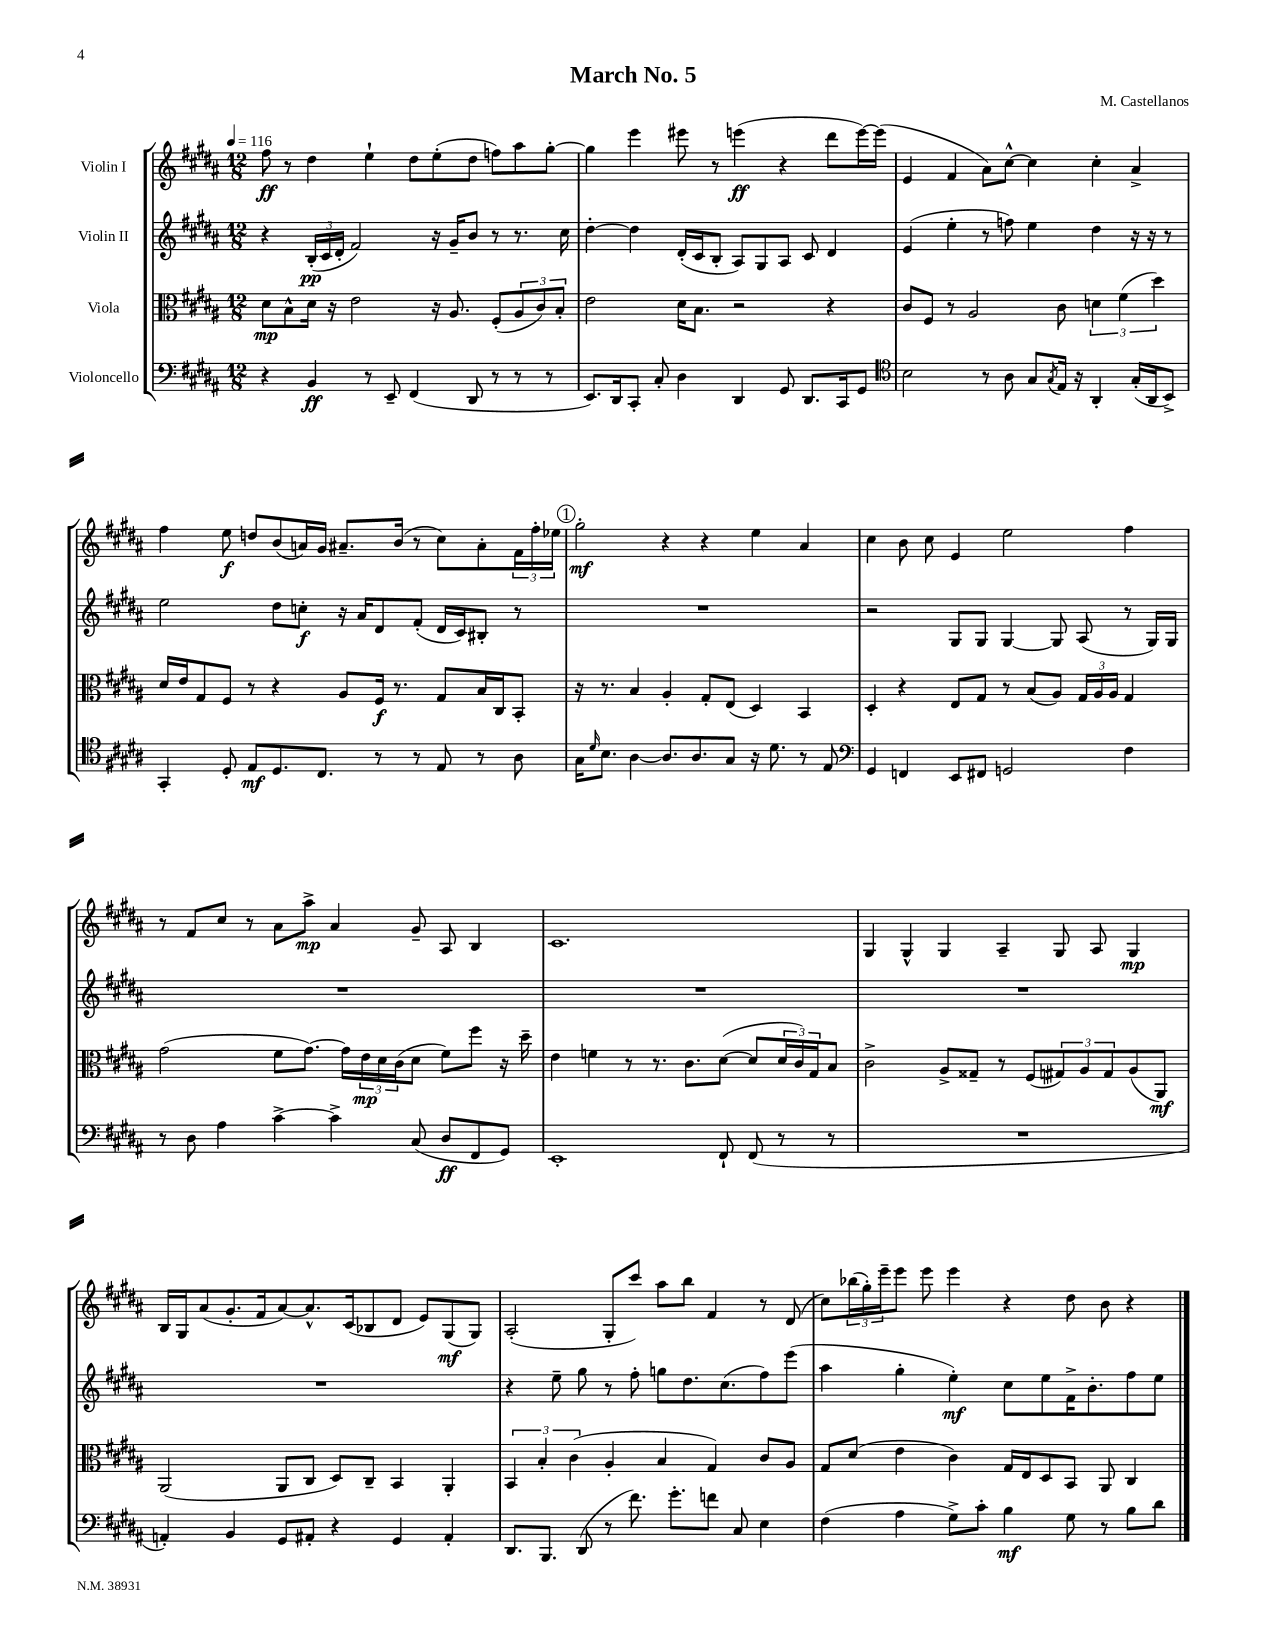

**kern	**kern	**kern	**kern
*staff4	*staff3	*staff2	*staff1
*clefF4	*clefC3	*clefG2	*clefG2
*k[f#c#g#d#a#]	*k[f#c#g#d#a#]	*k[f#c#g#d#a#]	*k[f#c#g#d#a#]
*M12/8	*M12/8	*M12/8	*M12/8
*MM116	*MM116	*MM116	*MM116
4r	8d#	4r	8ff#
.	8B^^	.	8r
4BB	16d#	(24B'	4dd#
.	.	24c#	.
.	16r	.	.
.	.	24d#'	.
.	2e	2f#)	.
8r	.	.	4ee`
8EE~	.	.	.
(4FF#	.	.	8dd#
.	16r	16r	(8ee'
.	8.A#	16g#~	.
8DD#	.	8b	8dd#
8r	(8F#'	8r	8ff)
8r	12A#	8.r	8aa#
.	12c#)	.	.
8r	.	.	[8gg#'
.	12B'	.	.
.	.	16cc#	.
=	=	=	=
8.EE)	2e	[4dd#'	4gg#]
16DD#	.	.	.
8CC#'	.	4dd#]	4eee
8C#'	.	.	.
4D#	16d#	(16d#'	8eee#
.	8.B	16c#	.
.	.	8B'	8r
4DD#	2r	8A#)	(4eee
.	.	8G#	.
8GG#	.	8A#	4r
8.DD#	.	8c#	.
.	4r	4d#	8ddd#
16CC#	.	.	.
8GG#	.	.	[16eee)
.	.	.	(16eee]
=	=	=	=
*clefC4	*	*	*
2B	8c#	(4e	4e
.	8F#	.	.
.	8r	4ee'	4f#
.	2A#	.	.
8r	.	8r	8a#)
8A#	.	8ff)	[8cc#^^
8G#	.	4ee	4cc#]
8qG#	.	.	.
16E	8c#	.	.
16r	.	.	.
4AA#'	6d	4dd#	4cc#'
.	(6f#	.	.
(16G#'	.	16r	4a#^
16AA#	.	16r	.
.	6dd#)	.	.
8BB^)	.	8r	.
=	=	=	=
4GG#'	16d#	2ee	4ff#
.	16e	.	.
.	8G#	.	.
8D#'	8F#	.	8ee
8E	8r	.	8dd
8.D#	4r	8dd#	(8b
.	.	8cc'	16a)
8.C#	.	.	16g#
.	8A#	16r	8.a#~
.	.	16a#	.
8r	16F#	8d#	.
.	8.r	.	(16b
8r	.	(8f#'	8r
8E	8G#	16d#	8cc#)
.	.	16c#)	.
8r	16B	8B#'	8a#'
.	16C#	.	.
8A#	8BB'	8r	24f#
.	.	.	24ff#'
.	.	.	24ee-
=	=	=	=
16G#	16r	1.r	2gg#'
16qqd#	.	.	.
8.B	8.r	.	.
[4A#	4B	.	.
8.A#]	4A#'	.	4r
8.A#	.	.	.
.	8G#'	.	4r
8G#	(8E	.	.
16r	4D#)	.	4ee
8.d#	.	.	.
8r	4BB	.	4a#
8E	.	.	.
=	=	=	=
*clefF4	*	*	*
4GG#	4D#'	2r	4cc#
4FF	4r	.	8b
.	.	.	8cc#
8EE	8E	8G#	4e
8FF#	8G#	8G#	.
2GG	8r	[4G#	2ee
.	(8B	.	.
.	8A#)	8G#]	.
.	24G#	(8A#	.
.	24A#	.	.
.	24A#	.	.
4F#	4G#	8r	4ff#
.	.	16G#)	.
.	.	16G#	.
=	=	=	=
8r	(2g#	1.r	8r
8D#	.	.	8f#
4A#	.	.	8cc#
.	.	.	8r
[4c#^	8f#	.	8a#
.	[8.g#)	.	8aa#^
4c#^]	.	.	4a#
.	16g#]	.	.
.	24e	.	.
.	24d#	.	.
.	(24c#	.	.
(8C#	8d#	.	8g#~
8D#	8f#)	.	8A#
8FF#	8ff#	.	4B
8GG#)	16r	.	.
.	16dd#~	.	.
=	=	=	=
1EE'	4e	1.r	1.c#
.	4f	.	.
.	8r	.	.
.	8.r	.	.
.	8.c#	.	.
8FF#`	([8d#	.	.
(8FF#	8d#]	.	.
8r	24d#	.	.
.	24c#)	.	.
.	24G#	.	.
8r	8B	.	.
=	=	=	=
1.r	2c#^	1.r	4G#
.	.	.	4G#^^
.	8A#^	.	4G#
.	8G##~	.	.
.	8r	.	4A#~
.	(8F#	.	.
.	12G#)	.	8G#
.	12A#	.	.
.	.	.	8A#
.	12G#	.	.
.	(8A#	.	4G#
.	8AA#)	.	.
=	=	=	=
4AA')	(2AA#	1.r	16B
.	.	.	16G#
.	.	.	(8a#
4BB	.	.	8.g#'
.	.	.	16f#
8GG#	8AA#	.	[8a#)
8AA#'	8C#	.	8.a#^^]
4r	8D#)	.	.
.	.	.	(16c#
.	8C#~	.	8B-
4GG#	4BB	.	8d#
.	.	.	8e)
4AA#'	4AA#'	.	(8G#
.	.	.	8G#)
=	=	=	=
8.DD#	6BB	4r	(2A#'
.	6B'	.	.
8.BBB	.	.	.
.	.	8ee~	.
.	(6c#	.	.
(8DD#	.	8gg#	.
8r	4A#'	8r	8G#'
8.f#)	.	8ff#'	8ccc#)
.	4B	8gg	8aa#
8.g#'	.	.	.
.	.	8.dd#	8bb
8f	4G#)	.	4f#
.	.	(8.cc#	.
8C#	.	.	.
4E	8c#	8ff#)	8r
.	8A#	(8eee	(8d#
=	=	=	=
(4F#	8G#	4aa#	8cc#)
.	(8d#	.	(24bb-
.	.	.	24gg#')
.	.	.	24eee~
4A#	4e	4gg#'	8eee
.	.	.	8eee
8G#^)	4c#)	4ee')	4eee
8c#'	.	.	.
4B	16G#	8cc#	4r
.	16E	.	.
.	8D#	8ee	.
8G#	8BB	16f#^	8dd#
.	.	8.b'	.
8r	8AA#	.	8b
8B	4C#	8ff#	4r
8d#	.	8ee	.
==	==	==	==
*-	*-	*-	*-
